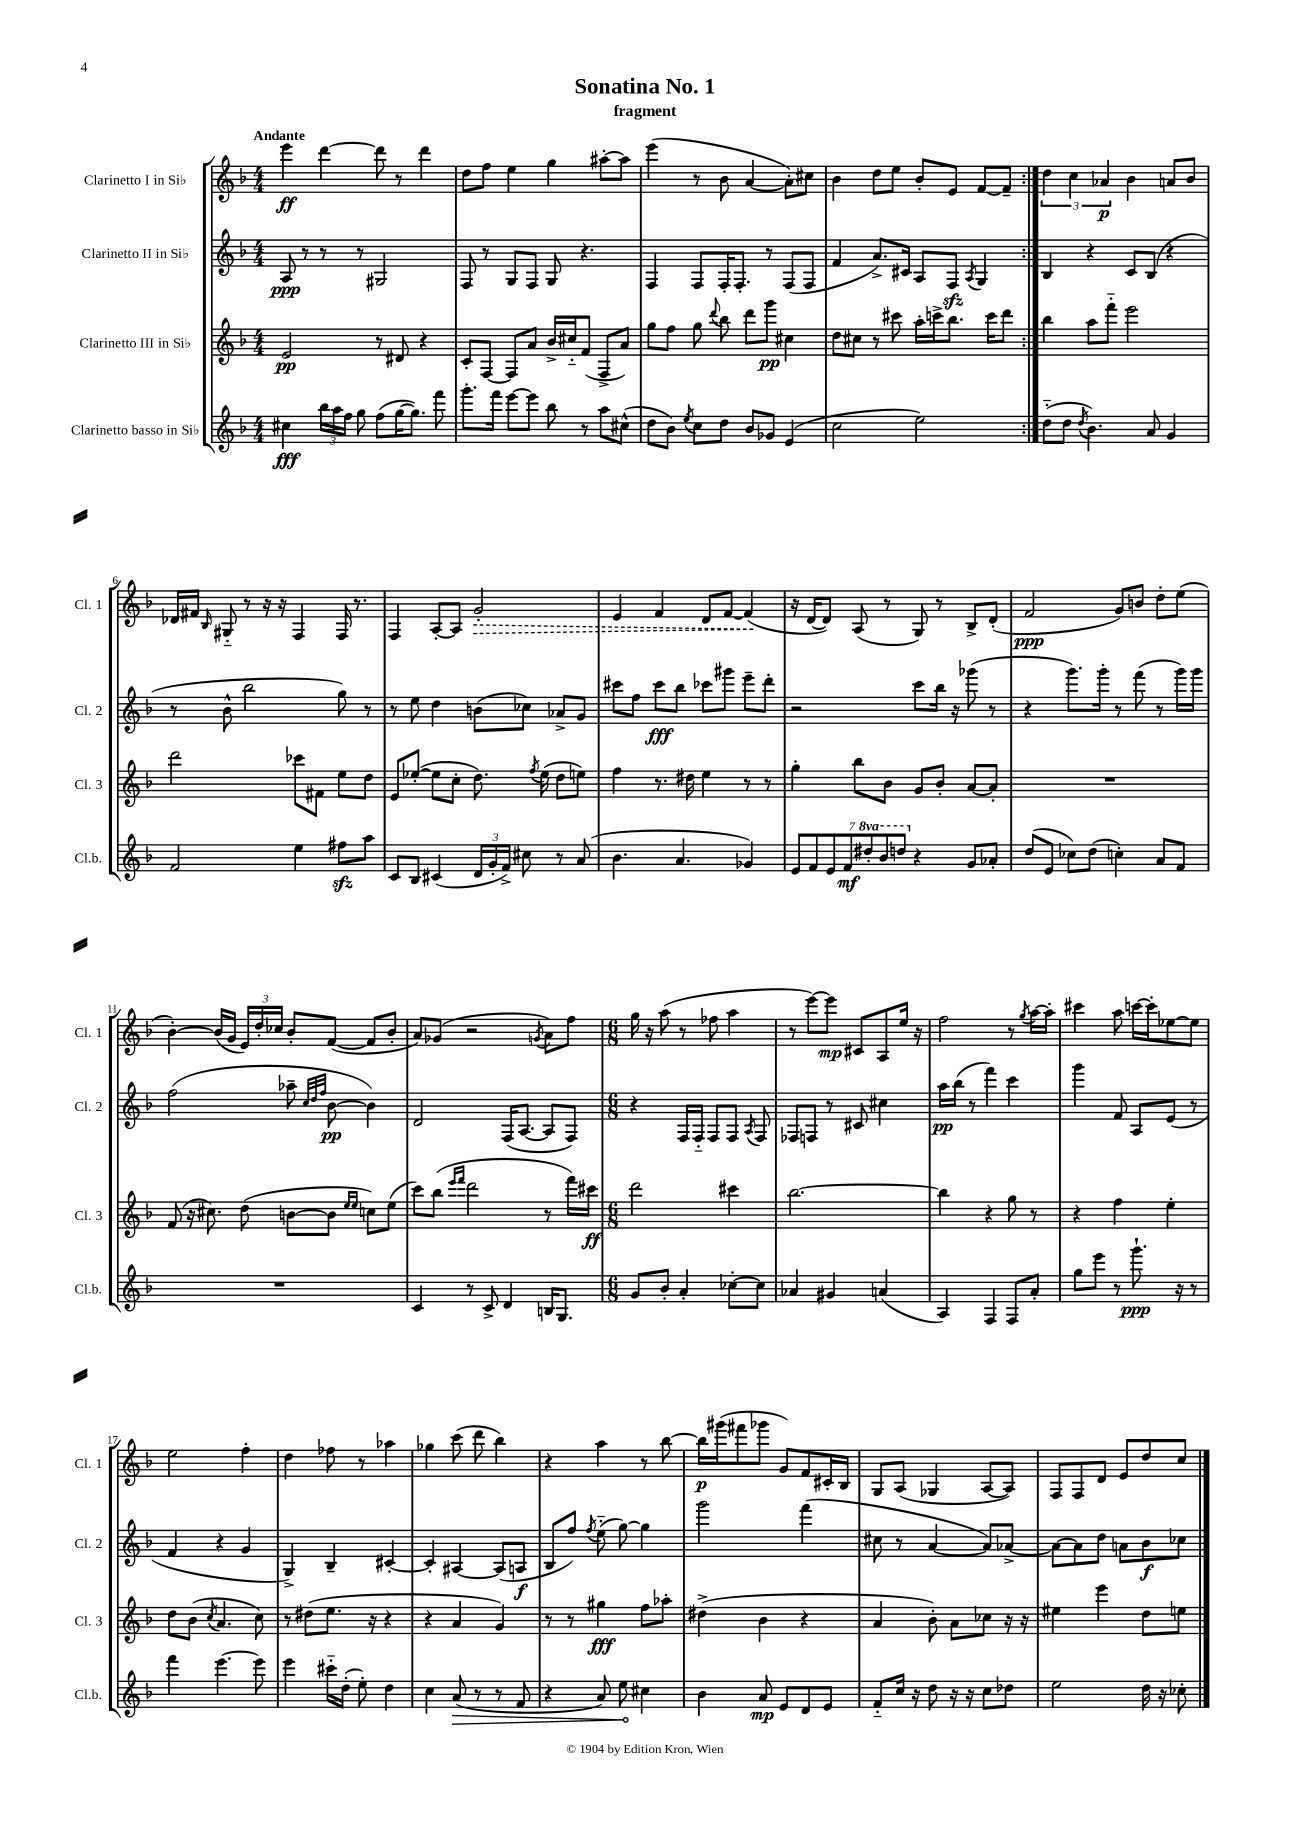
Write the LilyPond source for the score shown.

\header { title = "Sonatina No. 1" subtitle = "fragment" }
<<
\new StaffGroup <<
\new Staff = "s0" \with { instrumentName = "Clarinetto I in Sib" shortInstrumentName = "Cl. 1" } {
    \clef treble \key f \major \numericTimeSignature \time 4/4 \tempo "Andante"
    \autoBeamOff \repeat volta 2 { e'''4\ff d'''4~ d'''8 r8 d'''4 |
    d''8[ f''8] e''4 g''4 ais''8[~-. ais''8] |
    e'''4( r8 bes'8 a'4~ a'8[-.) cis''8] |
    bes'4 d''8[ e''8] bes'8[-. e'8] f'8[~ f'8]-- | }
    \tuplet 3/2 { d''4 c''4 aes'4\p } bes'4 a'8[ bes'8] |
    des'16[ fis'16] \grace { bes16 } gis8-_ r8 r16 r16 f4 f16 r8. |
    f4 a8[~-. a8] \once \override Hairpin.style = #'dashed-line g'2-.\> |
    e'4 f'4 d'8[ f'8]~ f'4\!( |
    r16 d'16[~ d'8]) a8( r8 g8) r8 bes8[-> d'8]-.( |
    f'2\ppp g'8[) b'8] d''8[-. e''8]( |
    bes'4~-.) bes'16[( g'16] \tuplet 3/2 { e'16[) d''16-. ces''16] } bes'8[-. f'8]~( f'8[ bes'8]-. |
    a'8[) ges'8]( r2 \acciaccatura { g'8 } a'8[) f''8] |
    \numericTimeSignature \time 6/8 g''16 r16 a''8( r8 fes''8 a''4 |
    r8 e'''8[~) e'''8]\mp cis'8[ a8 e''16] r16 |
    f''2 r8 \acciaccatura { g''8 } a''16[~ a''16]-. |
    cis'''4 a''8 c'''16[~ c'''16-. ees''8~ ees''8] |
    e''2 f''4-. |
    d''4 fes''8 r8 aes''4 |
    ges''4 c'''8( d'''8 bes''4) |
    r4 a''4 r8 bes''8~ |
    bes''16[\p gis'''16( fis'''8 ges'''8] g'8[) f'8 cis'16-. bes16] |
    g8[ a8]( ges4 a8[~ a8]) |
    f8[ f8 d'8] e'8[ d''8 c''8] \bar "|." |
}
\new Staff = "s1" \with { instrumentName = "Clarinetto II in Sib" shortInstrumentName = "Cl. 2" } {
    \clef treble \key f \major \numericTimeSignature \time 4/4
    \autoBeamOff \repeat volta 2 { a8\ppp r8 r8 r8 gis2 |
    f8 r8 g8[ f8] g8 r4. |
    f4 f8[ f16-. f8.]-. r8 f8[( f8] |
    f'4 a'8.[->) cis'16] a8[ f8]\sfz \acciaccatura { a8 } g4 | }
    bes4 r4 c'8[ bes8]( r4 |
    r8 bes'8-^ bes''2 g''8) r8 |
    r8 e''8 d''4 b'8[( ces''8]) aes'8[-> g'8] |
    cis'''8[ f''8] cis'''8[\fff bes''8] ces'''8[ gis'''8] e'''8[-- d'''8]-. |
    r2 c'''8[ bes''16] r16 ges'''8( r8 |
    r4 g'''8.[) g'''16]-. r8 f'''8( r8 g'''16[) g'''16] |
    f''2( aes''8-- \grace { c''32[ d''32 f''32] } bes'8~\pp bes'4) |
    d'2 f16[( a8.]~ a8[ f8]) |
    \numericTimeSignature \time 6/8 r4 f16[ f16]-_ f8[ f8] \acciaccatura { a8 } f8 |
    fes8[ f8] r8 cis'8 cis''4 |
    a''16[\pp bes''16]( r8 f'''4) c'''4 |
    g'''4 f'8 a8[ e'8]( r8 |
    f'4 r4 g'4 |
    g4->) bes4-- cis'4~-. |
    cis'4-. ais4~ ais8[( a8]\f |
    bes8[ f''8]) \acciaccatura { f''8 } e''8-_( g''8~) g''4 |
    g'''2 f'''4( |
    cis''8 r8 a'4~ a'8[) aes'8]~-> |
    aes'8[~ aes'8 d''8] a'8[ bes'8\f ces''8] \bar "|." |
}
\new Staff = "s2" \with { instrumentName = "Clarinetto III in Sib" shortInstrumentName = "Cl. 3" } {
    \clef treble \key f \major \numericTimeSignature \time 4/4
    \autoBeamOff \repeat volta 2 { e'2\pp r8 dis'8 r4 |
    c'8[-. f8]~ f8[ a'8] bes'16[-> cis''16-_ f'8]( f8[-> a'8]) |
    g''8[ f''8] g''8 \appoggiatura { d'''8 } bes''8 d'''8[ g'''8]\pp cis''4 |
    d''8[ cis''8] r8 cis'''8 a''16[-. c'''16-> bes''8.] c'''16[ d'''8] | }
    bes''4 a''8[ f'''8]-_ e'''2 |
    d'''2 ces'''8[ fis'8] e''8[ d''8] |
    e'8[ ees''8]~-.( ees''8[ c''8]-. d''8.) \acciaccatura { f''8 } ees''16( d''8[ e''8]) |
    f''4 r8. dis''16 e''4 r8 r8 |
    g''4-. bes''8[ bes'8] g'8[ bes'8]-. a'8[~ a'8]-. |
    R1 |
    f'8( r16 cis''8.) d''8( b'8[~ b'8] \grace { e''16[ e''16] } c''8[) e''8]( |
    c'''8[) bes''8]( \grace { e'''16[ f'''16] } d'''2 r8 f'''16[) cis'''16]\ff |
    \numericTimeSignature \time 6/8 d'''2 cis'''4 |
    bes''2.~ |
    bes''4 r4 g''8 r8 |
    r4 f''4 e''4-. |
    d''8[ bes'8]( \acciaccatura { c''8 } a'4. c''8) |
    r8 dis''8[( e''8.] r16 r4 |
    r4 a'4 g'4) |
    r8 r8 gis''4\fff f''8[ aes''8]-. |
    dis''4->( bes'4 r4 |
    a'4 bes'8-.) a'8[ ces''8] r16 r16 |
    eis''4 e'''4 d''8[ e''8] \bar "|." |
}
\new Staff = "s3" \with { instrumentName = "Clarinetto basso in Sib" shortInstrumentName = "Cl.b." } {
    \clef treble \key f \major \numericTimeSignature \time 4/4 \set Staff.ottavationMarkups = #ottavation-simple-ordinals
    \autoBeamOff \repeat volta 2 { cis''4\fff \tuplet 3/2 { bes''16[ a''16 f''16] } g''8 f''8[( g''16~ g''8.]) f'''8 |
    g'''8.[-. f'''16] e'''8[~ e'''8] bes''8 r8 a''8[ cis''8]-^( |
    d''8[ bes'8]) \acciaccatura { e''8 } c''8[ d''8] bes'8[ ges'8] e'4( |
    c''2 e''2) | }
    d''8[-_( d''8] \acciaccatura { d''8 } bes'4.) a'8 g'4 |
    f'2 e''4 fis''8[\sfz a''8] |
    c'8[ bes8] cis'4( \tuplet 3/2 { d'16[ g'16-. f'16]->) } cis''8 r8 a'8( |
    bes'4. a'4. ges'4) |
    \tuplet 7/4 { e'8[ f'8 e'8 f'8\mf \ottava #1 dis'''8-. bes''8 d'''8] \ottava #0 } r4 g'8[ aes'8]-. |
    d''8[( e'8] ces''8[) d''8]( c''4-.) a'8[ f'8] |
    R1 |
    c'4 r8 c'8-> d'4 b16[ g8.] |
    \numericTimeSignature \time 6/8 g'8[ bes'8]-. a'4-. ces''8[~-. ces''8] |
    aes'4 gis'4 a'4( |
    a4) f4 f8[ a'8]-. |
    g''8[ e'''8] r8 g'''8.-!\ppp r16 r8 |
    f'''4 e'''4.~ e'''8 |
    e'''4 cis'''16[-_ d''16]-.( e''8-.) d''4 |
    c''4 \once \override Hairpin.circled-tip = ##t a'8\>( r8 r8 f'8 |
    r4 a'8) e''8\! cis''4 |
    bes'4 a'8\mp e'8[ d'8 e'8] |
    f'8[-_ c''16] r16 d''8 r16 r16 c''8[ des''8] |
    e''2 d''16 r16 ces''8-. \bar "|." |
}
>>
>>
